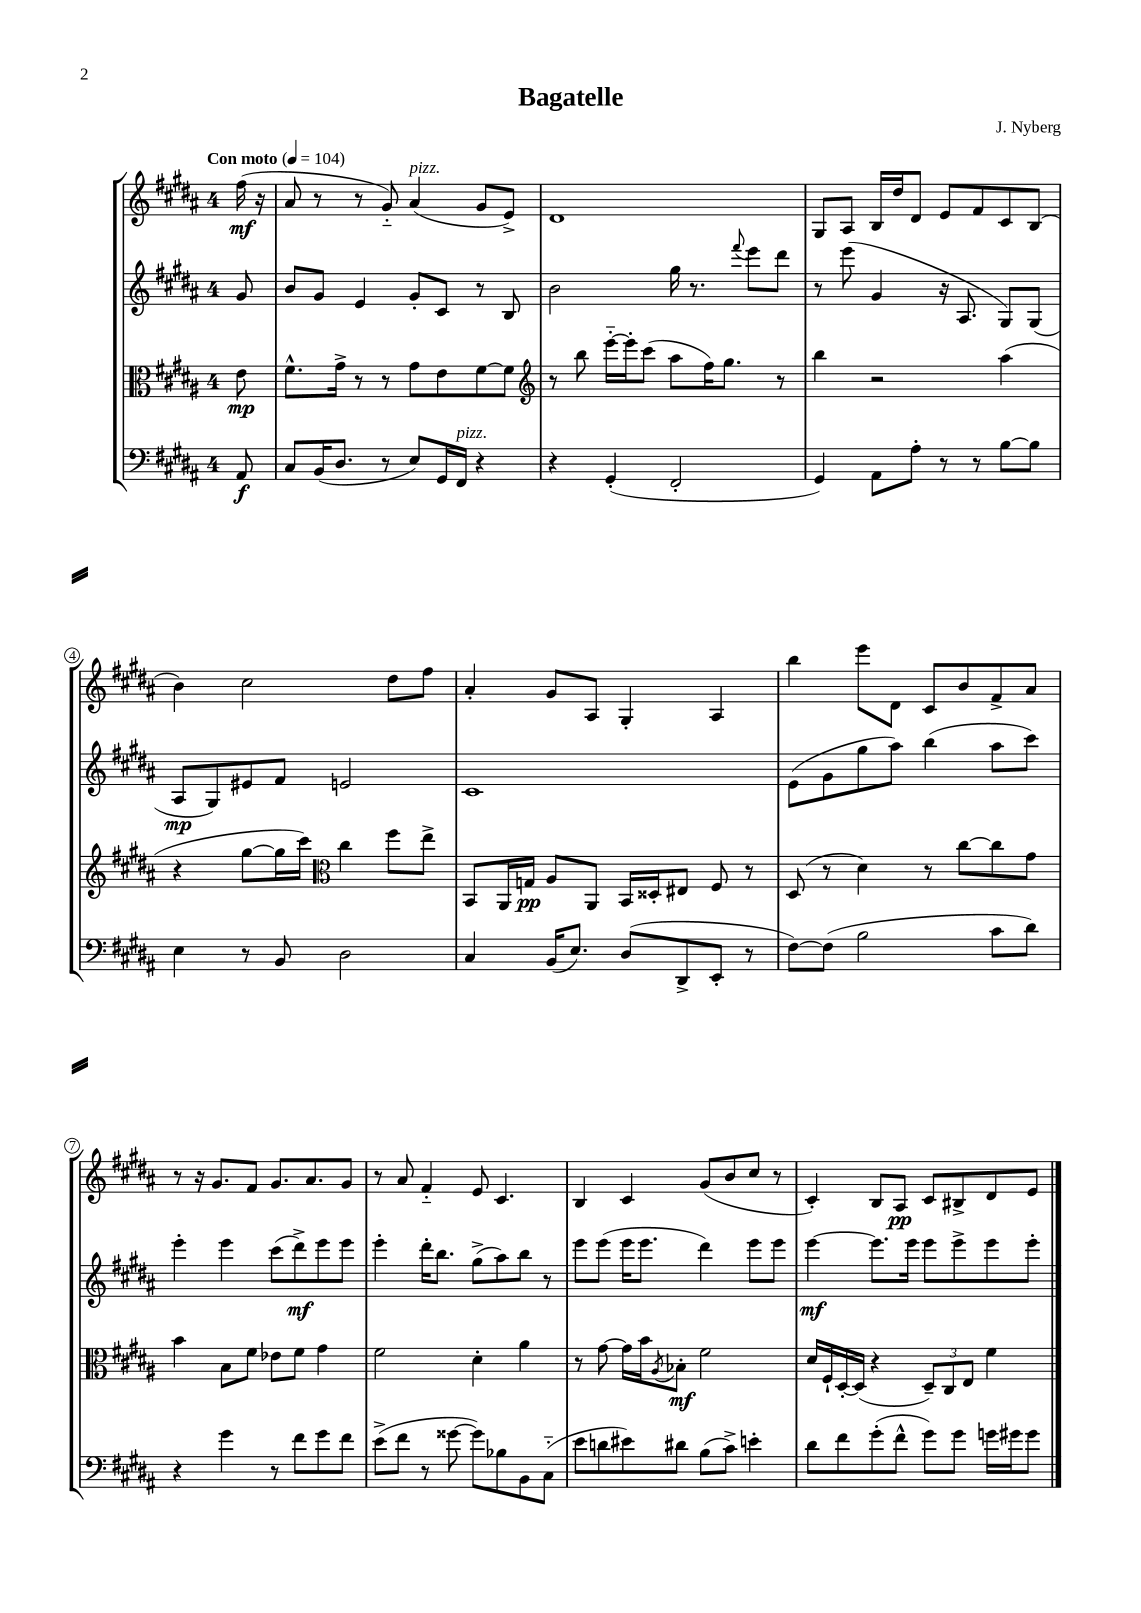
\header { title = "Bagatelle" composer = "J. Nyberg" }
<<
\new StaffGroup <<
\new Staff = "s0" {
    \clef treble \key b \major \once \override Staff.TimeSignature.style = #'single-digit \time 4/4 \partial 8 \tempo "Con moto" 4 = 104
    fis''16\mf( r16 |
    ais'8 r8 r8 gis'8-_) ais'4^\markup { \italic "pizz." }( gis'8 e'8->) |
    dis'1 |
    gis8 ais8 b16 dis''16 dis'8 e'8 fis'8 cis'8 b8( |
    b'4) cis''2 dis''8 fis''8 |
    ais'4-. gis'8 ais8 gis4-. ais4 |
    b''4 e'''8 dis'8 cis'8 b'8 fis'8-> ais'8 |
    r8 r16 gis'8. fis'8 gis'8. ais'8. gis'8 |
    r8 ais'8 fis'4-_ e'8 cis'4. |
    b4 cis'4 gis'8( b'8 cis''8 r8 |
    cis'4-.) b8 ais8\pp cis'8 bis8-> dis'8 e'8 \bar "|." |
}
\new Staff = "s1" {
    \clef treble \key b \major \once \override Staff.TimeSignature.style = #'single-digit \time 4/4 \partial 8
    gis'8 |
    b'8 gis'8 e'4 gis'8-. cis'8 r8 b8 |
    b'2 gis''16 r8. \appoggiatura { fis'''8 } e'''8 dis'''8 |
    r8 e'''8( gis'4 r16 ais8. gis8) gis8( |
    ais8\mp gis8) eis'8 fis'8 e'2 |
    cis'1 |
    e'8( gis'8 gis''8 ais''8) b''4( ais''8 cis'''8) |
    e'''4-. e'''4 cis'''8( dis'''8->\mf) e'''8 e'''8 |
    e'''4-. dis'''16-. b''8. gis''8->( ais''8) b''8 r8 |
    e'''8 e'''8( e'''16 e'''8. dis'''4) e'''8 e'''8 |
    e'''4~\mf e'''8. e'''16 e'''8 e'''8-> e'''8 e'''8-. \bar "|." |
}
\new Staff = "s2" {
    \clef alto \key b \major \once \override Staff.TimeSignature.style = #'single-digit \time 4/4 \partial 8
    e'8\mp |
    fis'8.-^ gis'16-> r8 r8 gis'8 e'8 fis'8~ fis'8 |
    \clef treble r8 b''8 e'''16~-_ e'''16-. cis'''8( ais''8 fis''16) gis''8. r8 |
    b''4 r2 ais''4( |
    r4 gis''8~ gis''16 cis'''16) \clef alto cis''4 fis''8 e''8-> |
    b,8 ais,16 g16\pp ais8 ais,8 b,16 disis16-. eis8 fis8 r8 |
    dis8( r8 dis'4) r8 cis''8~ cis''8 gis'8 |
    b'4 b8 fis'8 ees'8 fis'8 gis'4 |
    fis'2 dis'4-. ais'4 |
    r8 gis'8~ gis'16 b'16 \acciaccatura { ais8 } bes8-.\mf fis'2 |
    dis'16 fis16-! dis16~-. dis16( r4 \tuplet 3/2 { dis8--) cis8 e8 } fis'4 \bar "|." |
}
\new Staff = "s3" {
    \clef bass \key b \major \once \override Staff.TimeSignature.style = #'single-digit \time 4/4 \partial 8
    ais,8\f |
    cis8 b,16( dis8. r8 e8) gis,16 fis,16^\markup { \italic "pizz." } r4 |
    r4 gis,4-.( fis,2-. |
    gis,4) ais,8 ais8-. r8 r8 b8~ b8 |
    e4 r8 b,8 dis2 |
    cis4 b,16( e8.) dis8( dis,8-> e,8-. r8 |
    fis8~) fis8( b2 cis'8 dis'8) |
    r4 gis'4 r8 fis'8 gis'8 fis'8 |
    e'8->( fis'8 r8 gisis'8~ gisis'8) bes8 b,8 cis8-_( |
    e'8 d'8 eis'8) dis'8 b8( cis'8->) e'4-. |
    dis'8 fis'8 gis'8-.( fis'8-^ gis'8) gis'8 g'16 gis'16 gis'8 \bar "|." |
}
>>
>>
\layout { \context { \Score \override BarNumber.stencil = #(make-stencil-circler 0.1 0.3 ly:text-interface::print) } }
